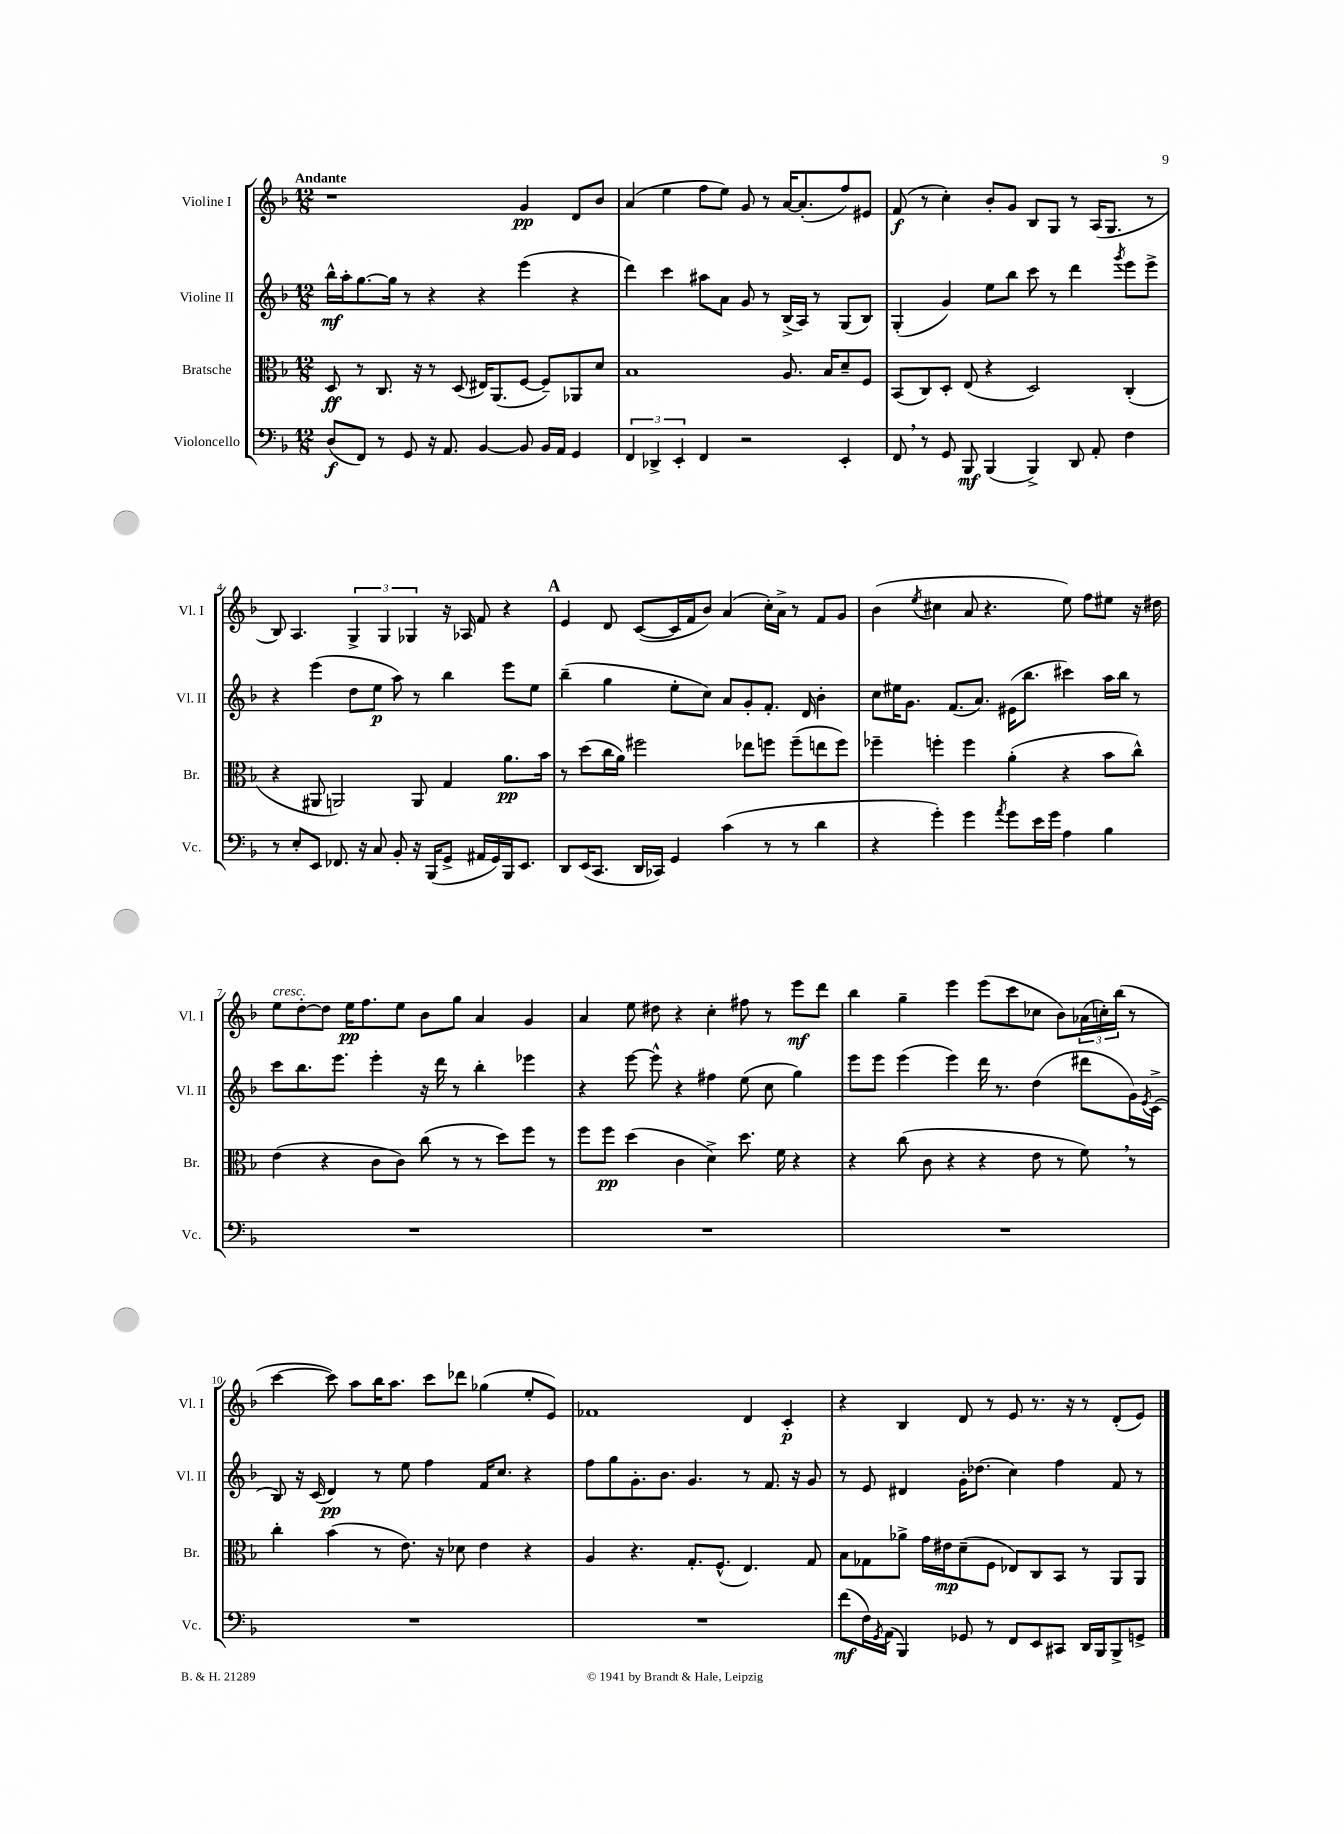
<<
\new StaffGroup <<
\new Staff = "s0" \with { instrumentName = "Violine I" shortInstrumentName = "Vl. I" } {
    \clef treble \key f \major \numericTimeSignature \time 12/8 \tempo "Andante"
    r1 g'4\pp d'8 bes'8 |
    a'4( e''4 f''8 e''8) g'8 r8 a'16~ a'8.-.( f''8) eis'8 |
    f'8\f( r8 c''4-.) bes'8-. g'8 bes8 g8 r8 a16( g8. r8 |
    bes8) a4. \tuplet 3/2 { g4-> g4 ges4 } r16 aes16 f'8 r4 |
    \mark \markup { \bold "A" } e'4 d'8 c'8~( c'16 f'16 bes'8) a'4( c''16-.) a'16-> r8 f'8 g'8 |
    bes'4( \acciaccatura { e''8 } cis''4 a'8 r4. e''8) f''8 eis''8 r16 dis''16 |
    e''8^\markup { \italic "cresc." } d''8~-. d''8 e''16\pp f''8. e''8 bes'8 g''8 a'4 g'4 |
    a'4 e''8 dis''8 r4 c''4-. fis''8 r8 e'''8\mf d'''8 |
    bes''4 g''4-- e'''4 e'''8( c'''8 ces''8 bes'8) \tuplet 3/2 { aes'16( c''16-.) bes''16( } r8 |
    c'''4~ c'''8) a''8 bes''16 a''8. c'''8 des'''8 ges''4( e''8-. e'8) |
    fes'1 d'4 c'4-.\p |
    r4 bes4 d'8 r8 e'8 r8. r16 r8 d'8-.( e'8) \bar "|." |
}
\new Staff = "s1" \with { instrumentName = "Violine II" shortInstrumentName = "Vl. II" } {
    \clef treble \key f \major \numericTimeSignature \time 12/8
    bes''16-^\mf a''16-. g''8.~ g''16 r8 r4 r4 e'''4( r4 |
    d'''4) c'''4 ais''8 a'8 g'8 r8 bes16->( a16) r8 g8( bes8) |
    g4-.( g'4) e''8 bes''8 c'''8 r8 d'''4 \acciaccatura { g'''8 } e'''8 e'''8-> |
    r4 e'''4( d''8 e''8\p a''8) r8 bes''4 e'''8 e''8 |
    \mark \markup { \bold "A" } bes''4--( g''4 e''8-. c''8) a'8 g'8-. f'8.-. d'16 bes'4-. |
    c''8 eis''16 g'8. f'8.( a'8.) eis'16( bes''8. cis'''4) a''16 bes''16 r8 |
    c'''8 bes''8. e'''8. e'''4-. r16 d'''16 r8 bes''4-. ees'''4 |
    r4 e'''8~ e'''8-^ r4 fis''4 e''8( c''8 g''4) |
    e'''8 e'''8 e'''4( e'''4) d'''16 r8. d''4( dis'''8 g'16) \acciaccatura { e'8 } c'16->( |
    bes8) r16 c'16( d'4\pp) r8 e''8 f''4 f'16 c''8. r4 |
    f''8 g''8 g'8.-. bes'8. g'4. r8 f'8. r16 g'8 |
    r8 e'8 dis'4 g'16-. des''8.( c''4) f''4 f'8 r8 \bar "|." |
}
\new Staff = "s2" \with { instrumentName = "Bratsche" shortInstrumentName = "Br." } {
    \clef alto \key f \major \numericTimeSignature \time 12/8
    d8\ff r8 c8. r16 r8 d8( eis16) a,8.( f8~ f8--) aes,8 d'8 |
    bes1 a8. bes16 d'8-- f8 |
    bes,8( c8) d8-. e8( r4 d2) c4-.( |
    r4 ais,8 a,2) a,8 g4 a'8.\pp bes'16 |
    \mark \markup { \bold "A" } r8 d''8( c''16 a'16) fis''2 ees''8 f''8 f''8--( e''8 f''8) |
    fes''4-- f''4-. f''4 a'4-.( r4 bes'8 c''8-^) |
    e'4( r4 c'8 c'8) c''8( r8 r8 d''8) f''8 r8 |
    f''8 f''8\pp d''4( c'4 d'4->) d''8. f'16 r4 |
    r4 c''8( c'8 r4 r4 e'8 r8 f'8) \breathe r8 |
    c''4-. bes'4( r8 e'8.) r16 des'8 e'4 r4 |
    a4 r4. g8.-. f8.-^( e4.) g8 |
    bes8 ges8 aes'8-> g'16 eis'16\mp d'8--( f8 ees8) c8 bes,8 r8 a,8 a,8 \bar "|." |
}
\new Staff = "s3" \with { instrumentName = "Violoncello" shortInstrumentName = "Vc." } {
    \clef bass \key f \major \numericTimeSignature \time 12/8
    d8\f( f,8) r8 g,8 r16 a,8. bes,4~ bes,8 bes,16 a,16 g,4 |
    \tuplet 3/2 { f,4 des,4-> e,4-. } f,4 r2 e,4-. |
    f,8 \breathe r8 g,8 bes,,8\mf bes,,4( bes,,4->) d,8 a,8-. f4 |
    r8 e8-. e,8 fes,8. r16 c8 bes,8-. r16 bes,,16( g,8-> ais,16 g,16) bes,,16 e,8. |
    \mark \markup { \bold "A" } d,8 e,16( c,8. d,16 ces,16) g,4 c'4( r8 r8 d'4 |
    r4 g'4-.) g'4 \acciaccatura { a'8 } g'8 e'16 g'16 a4 bes4 |
    R1. |
    R1. |
    R1. |
    R1. |
    R1. |
    f'8\mf( f16) \acciaccatura { g,8 } a,16( bes,,4) ges,8 r8 f,8 e,8 cis,8 d,16 bes,,16 bes,,8-> g,8-> \bar "|." |
}
>>
>>
